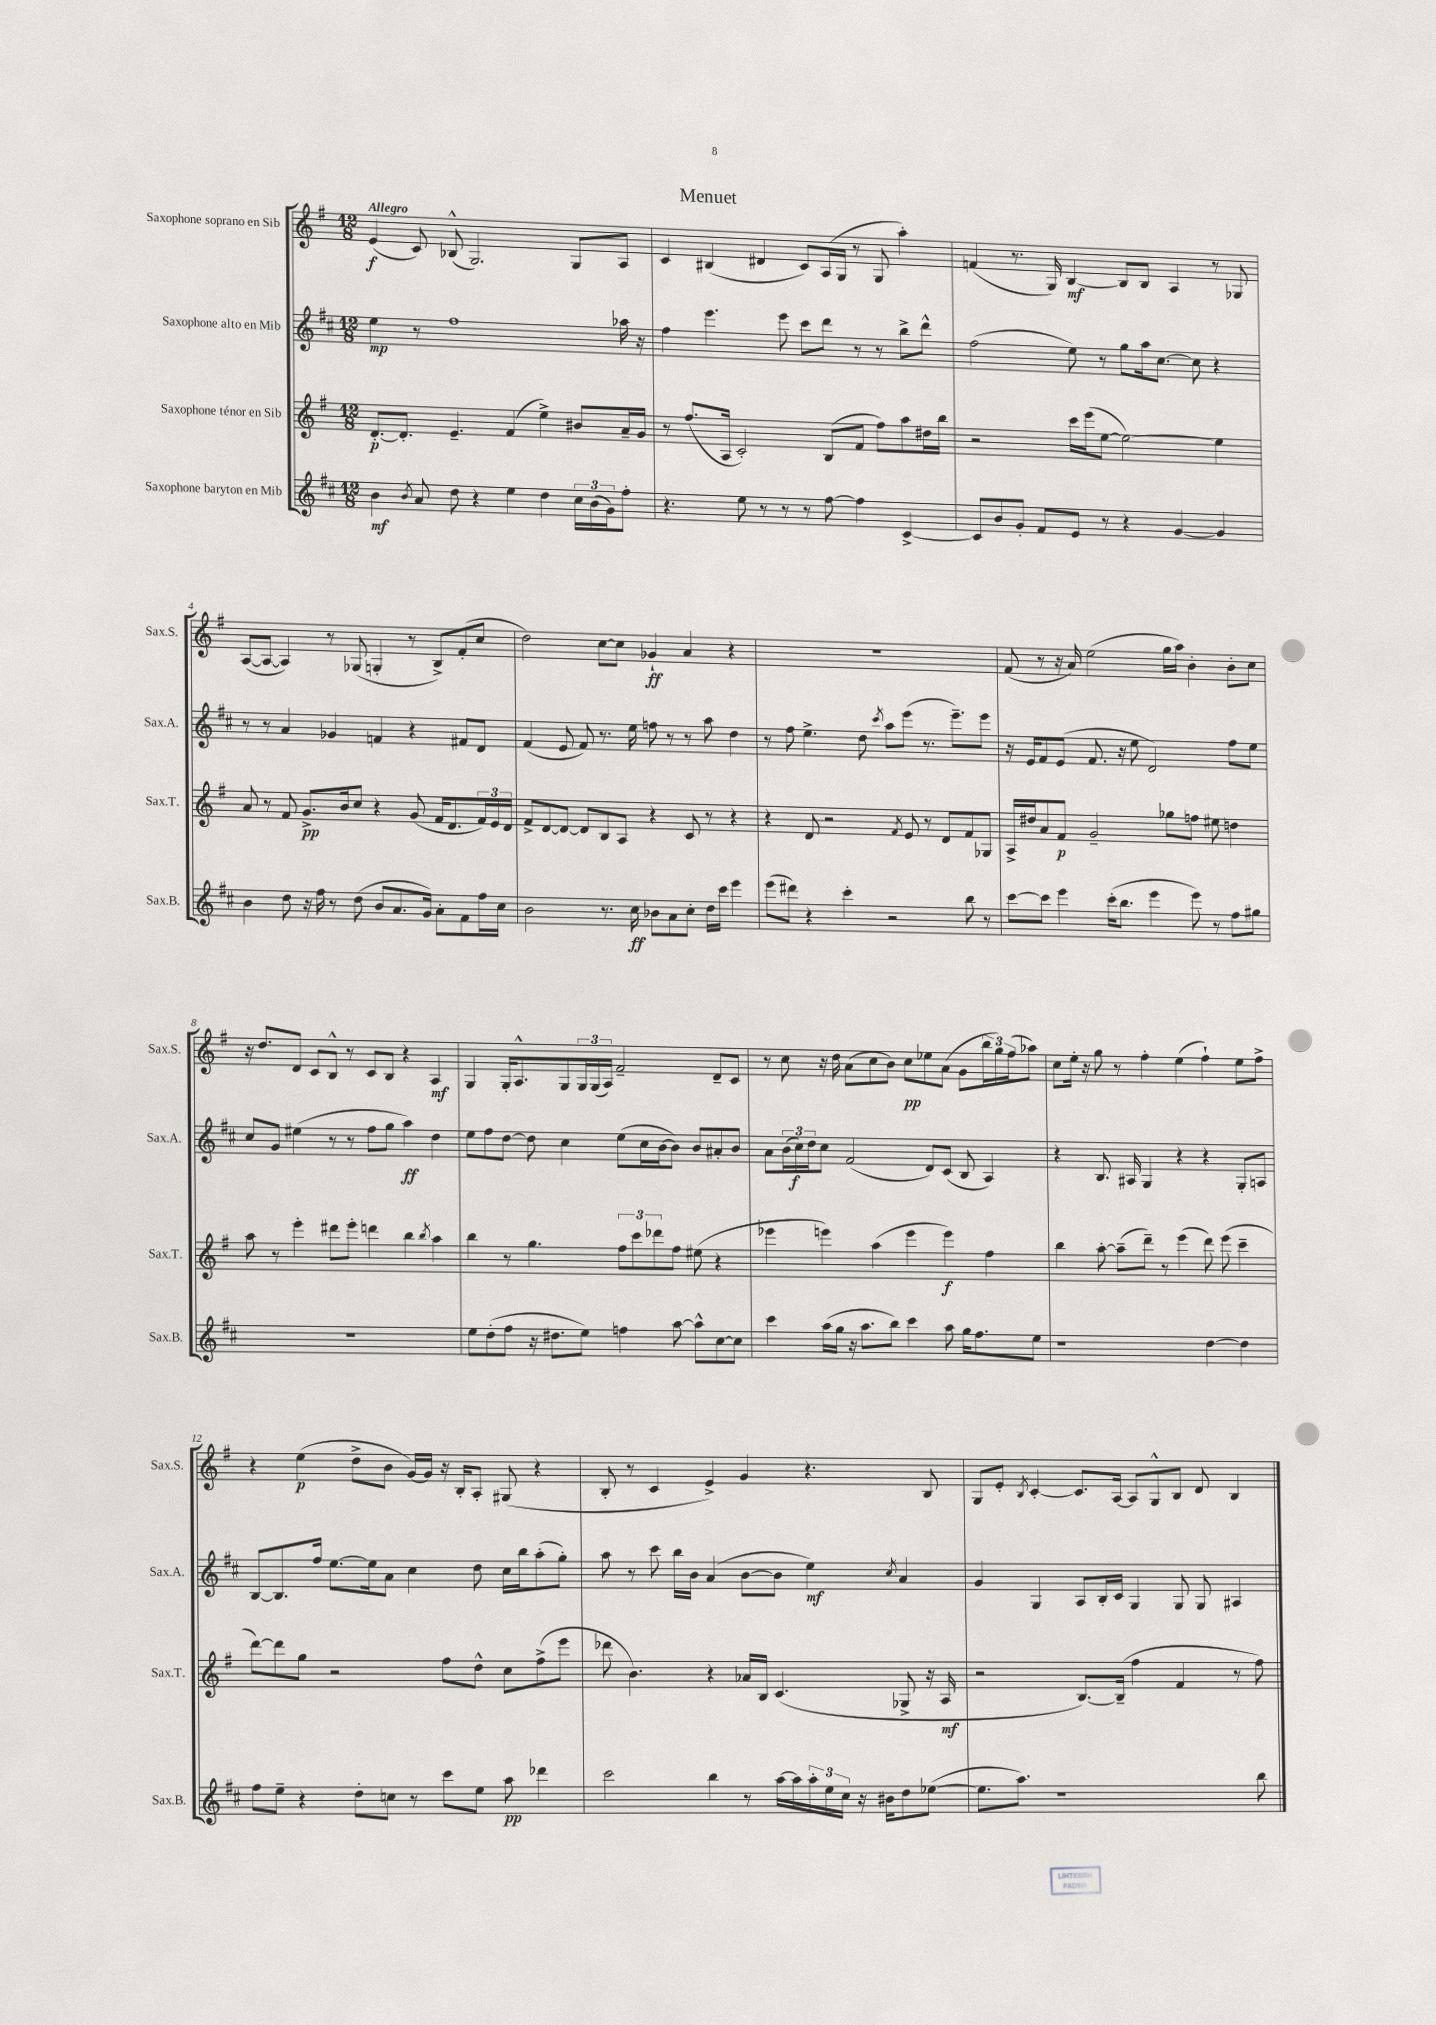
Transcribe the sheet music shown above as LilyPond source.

\header { title = "Menuet" }
<<
\new StaffGroup <<
\new Staff = "s0" \with { instrumentName = "Saxophone soprano en Sib" shortInstrumentName = "Sax.S." } {
    \clef treble \key g \major \numericTimeSignature \time 12/8 \tempo "Allegro"
    e'4\f( c'8) bes8-^( g2.) g8 a8 |
    c'4 bis4( dis'4 c'8) a16( g16 r8 g8 a''4-.) |
    f'4( r8. g16) b4~\mf b8 b8 a4 r8 ges8 |
    a8~( a8~ a4) r8 ges8( g4-. r8 b8->) fis'8-.( c''8 |
    d''2) c''8~ c''8 ges'4-!\ff a'4 r4 |
    R1. |
    fis'8( r8 r16 a'16) e''2( g''16 a''16) b'4-. b'8-. c''8 |
    r16 d''8. d'8 c'8 b8-^ r8 c'8 b8 r4 a4\mf |
    g4 g16-. a8.-^ g8 \tuplet 3/2 { g16 g16( a16) } fis'2-- d'8-- c'8 |
    r8 c''8 r16 d''16 a'8( c''8 b'8) c''8\pp ees''8 a'8( g'8 \tuplet 3/2 { b''16 g''16) fis''16( } aes''8) |
    c''8 e''16-. r16 g''8 r8 fis''4-. e''4( fis''4-!) e''8 fis''8-> |
    r4 e''4\p( d''8-> b'8 g'16~) g'16 r16 b16-. a8-. gis8( r4 |
    b8-. r8 c'4 e'4->) g'4 r4. b8 |
    g8 e'8-. \acciaccatura { b8 } c'4~-. c'8. a16~ a8 g8-^ b8 d'8 b4 \bar "|." |
}
\new Staff = "s1" \with { instrumentName = "Saxophone alto en Mib" shortInstrumentName = "Sax.A." } {
    \clef treble \key d \major \numericTimeSignature \time 12/8
    e''4\mp r8 fis''1 aes''16 r16 |
    fis''4 e'''4. e'''8 cis'''8 d'''8 r8 r8 b''8-> d'''8-^ |
    fis''2( e''8) r8 g''8 a''16 cis''8.~ cis''8 r4 |
    r8 r8 a'4 ges'4 f'4 r4 fis'8 d'8 |
    fis'4( e'8 fis'8) r8. e''16 f''8 r8 r8 a''8 d''4 |
    r8 fis''8 e''4.-> d''8 \acciaccatura { cis'''8 } a''8 e'''8( r8. e'''8.--) e'''8 |
    r16 e'16 fis'8 e'8( fis'8. r16 e''8 d'2) fis''8 e''8 |
    cis''8 g'8 eis''4( r8 r8 fis''8 g''8 a''4\ff) d''4 |
    e''8 fis''8 d''8~ d''8 cis''4 e''8( cis''16 b'16~ b'8) b'8 ais'8-. b'8 |
    a'8 \tuplet 3/2 { b'16( cis''16\f) d''16 } cis''8 fis'2( d'8) cis'8( b8 a4) |
    r4 b8. ais16 g4 r4 r4 g8-. a8 |
    b8~ b8. fis''16 e''8.~ e''16 a'8 cis''4 d''8 cis''16 b''16 a''8-.( g''8-.) |
    a''8 r8 cis'''8 b''16 b'16 a'4( b'8~ b'8 e''4\mf) \acciaccatura { cis''8 } a'4 |
    g'4 g4 a8 b16-. cis'16 g4 g8 g8 ais4 \bar "|." |
}
\new Staff = "s2" \with { instrumentName = "Saxophone ténor en Sib" shortInstrumentName = "Sax.T." } {
    \clef treble \key g \major \numericTimeSignature \time 12/8
    d'8.~-.\p d'8.-. e'4.-- fis'4( e''4->) bis'8 a'16-- g'16 |
    r8 fis''8.( a16 c'2-.) b8( fis'8 fis''8) a''8 dis''16 b''16 |
    r2 c'''16 e'''16( e''8~ e''2~) e''4 |
    a'8 r8 fis'8 g'8.->\pp b'16 c''8 r4 g'8( fis'16 d'8. \tuplet 3/2 { fis'16) e'16 d'16 } |
    fis'8-> d'8~ d'8~ d'8 b8 a8 r4 c'8 r8 r4 |
    r4 d'8 r2 \acciaccatura { fis'8 } e'8 r8 d'8 fis'8 ges8 |
    a16-> dis''16 a'8 fis'8\p g'2-- ges''8 f''8 eis''8 d''4 |
    a''8 r8 e'''4-. dis'''8 e'''8-. d'''4 b''4 \acciaccatura { b''8 } a''4 |
    b''4 r8 g''4. \tuplet 3/2 { fis''8 c'''8 des'''8 } fis''8 eis''8( r4 |
    ees'''4 e'''4) a''4( e'''4 e'''4\f) fis''4 |
    b''4 a''8~-. a''8--( d'''8--) r8 e'''4( d'''8) e'''8( c'''4-- |
    d'''8~) d'''8 g''8 r2 fis''8 d''8-^ c''8 fis''8->( e'''8 |
    des'''8 b'4.) r4 aes'16 b16 c'4.( ges8-> r16 a16\mf |
    r2 b8.~) b16--( fis''4 fis'4 r8 fis''8) \bar "|." |
}
\new Staff = "s3" \with { instrumentName = "Saxophone baryton en Mib" shortInstrumentName = "Sax.B." } {
    \clef treble \key d \major \numericTimeSignature \time 12/8
    b'4\mf \acciaccatura { b'8 } a'8 d''8 r4 e''4 d''4 \tuplet 3/2 { cis''16 b'16( g'16) } fis''8-. |
    r4. e''8 r8 r8 r8 fis''8~ fis''4 cis'4~-> |
    cis'8 b'8 g'8-. fis'8 e'8 r8 r4 g'4~ g'4 |
    b'4 d''8 r16 fis''16 r8 d''8( b'8 a'8. g'16) a'8-. fis'8 fis''16 cis''16 |
    b'2 r8. cis''16\ff bes'8 a'8 cis''8-. d''16 cis'''16 e'''4 |
    e'''8( dis'''8) r4 cis'''4-. r2 b''8 r8 |
    cis'''8~ cis'''8 e'''4 cis'''16-.( b''8. e'''4 e'''8) r8 fis''8 gis''8 |
    R1. |
    e''8 d''8-.( fis''8 r16 dis''8. e''8) f''4 a''8~ a''8-^ cis''8~ cis''8 |
    cis'''4 a''16( g''16 r16 a''8. b''8) cis'''4 a''8 g''16 fis''8. e''8 |
    r1 d''4~ d''4 |
    fis''8 e''8-- r4 d''8-. c''8 r8 cis'''8 e''8 a''8\pp des'''4 |
    cis'''2 b''4 r8 a''16~ a''16 \tuplet 3/2 { a''16-. e''16 cis''16 } r16 bis'16 d''8 ees''8~( |
    ees''8. a''8.) r1 b''8 \bar "|." |
}
>>
>>
